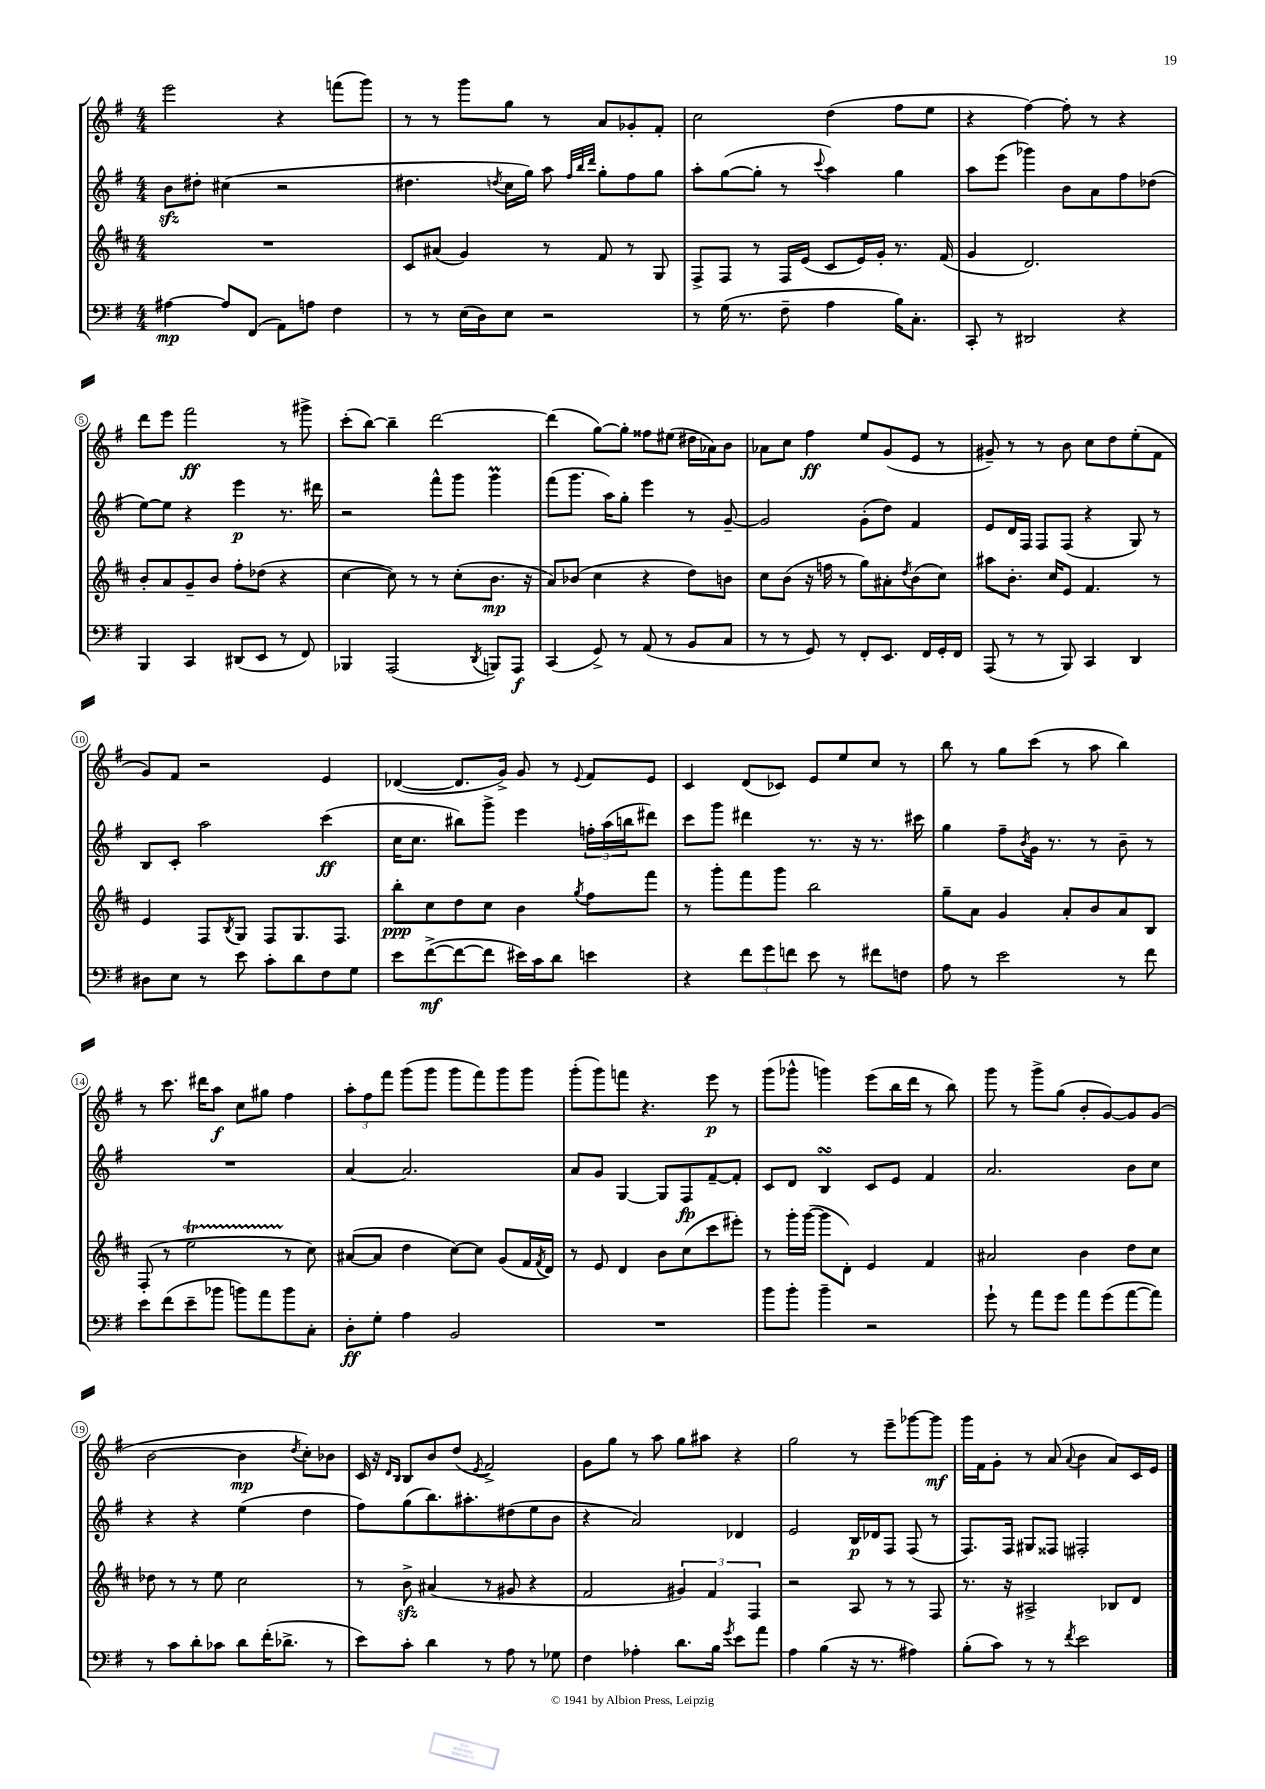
<<
\new StaffGroup <<
\new Staff = "s0" {
    \clef treble \key g \major \numericTimeSignature \time 4/4
    e'''2 r4 f'''8( g'''8) |
    r8 r8 g'''8 g''8 r8 a'8 ges'8-. fis'8-. |
    c''2 d''4( fis''8 e''8 |
    r4 fis''4~) fis''8-. r8 r4 |
    d'''8 e'''8 fis'''2\ff r8 gis'''8-> |
    c'''8-.( b''8~) b''4-- d'''2~ |
    d'''4( g''8~) g''8-. fisis''8 eis''8( dis''16 aes'16) b'8 |
    aes'8 c''8 fis''4\ff e''8 g'8( e'8 r8 |
    gis'8--) r8 r8 b'8 c''8 d''8 e''8-.( fis'8 |
    g'8) fis'8 r2 e'4 |
    des'4~( des'8. g'16->) g'8 r8 \appoggiatura { e'8 } fis'8 e'8 |
    c'4 d'8( ces'8) e'8 e''8 c''8 r8 |
    b''8 r8 g''8 c'''8( r8 a''8 b''4) |
    r8 c'''8. dis'''16 a''8\f c''8 gis''8 fis''4 |
    \tuplet 3/2 { a''8-. fis''8 fis'''8 } g'''8( g'''8 g'''8 fis'''8) g'''8 g'''8 |
    g'''8-.( g'''8) f'''8 r4. e'''8\p r8 |
    g'''8( ges'''8-^ g'''4) e'''8( b''16 d'''16 r8 b''8) |
    g'''8 r8 g'''8-> g''8( b'8-. g'8~) g'8 g'8( |
    b'2~ b'4\mp \acciaccatura { d''8 } c''8-.) bes'8 |
    c'16 r16 \grace { d'16 b16 } b8 b'8 d''8( \acciaccatura { e'8 } fis'2->) |
    g'8 g''8 r8 a''8 g''8 ais''8 r4 |
    g''2 r8 e'''8-- ges'''8~ ges'''8\mf |
    g'''16 fis'16 g'8-. r8 a'8( \appoggiatura { a'8 } b'4 a'8) c'16 e'16 \bar "|." |
}
\new Staff = "s1" {
    \clef treble \key g \major \numericTimeSignature \time 4/4
    b'8\sfz dis''8-. cis''4( r2 |
    dis''4. \acciaccatura { d''8 } c''16 g''16) a''8 \grace { fis''32 b''32 d'''32 } g''8-. fis''8 g''8 |
    a''8-. g''8~( g''8-. r8 \appoggiatura { c'''8 } a''4) g''4 |
    a''8 e'''8( ges'''4) b'8 a'8 fis''8 des''8( |
    e''8~) e''8 r4 e'''4\p r8. dis'''16 |
    r2 fis'''8-^ g'''8 g'''4\prall |
    fis'''8( g'''8. a''16) g''8-. e'''4 r8 g'8~-- |
    g'2 g'8-.( d''8) fis'4 |
    e'8 d'16 fis16 fis8 fis8( r4 g8) r8 |
    b8 c'8-. a''2 c'''4\ff( |
    c''16 c''8. bis''8) g'''8-> e'''4 \tuplet 3/2 { f''16-. a''16( b''16 } dis'''8) |
    c'''8 g'''8 dis'''4 r8. r16 r8. cis'''16 |
    g''4 fis''8-- \acciaccatura { b'8 } g'16 r8. r8 b'8-- r8 |
    R1 |
    a'4~ a'2. |
    a'8 g'8 g4~ g8 fis8\fp fis'8~-- fis'8-. |
    c'8 d'8 b4\turn c'8 e'8 fis'4 |
    a'2. b'8 c''8 |
    r4 r4 e''4( d''4 |
    fis''8) g''8( b''8.) ais''8.-. dis''8( e''8 b'8 |
    r4 a'2) des'4 |
    e'2 b16\p des'16 fis8 fis8( r8 |
    fis8.) fis16 gis8 fisis8 fis2-. \bar "|." |
}
\new Staff = "s2" {
    \clef treble \key d \major \numericTimeSignature \time 4/4
    R1 |
    cis'8 ais'8( g'4) r8 fis'8 r8 g8 |
    fis8-> fis8 r8 fis16 e'16( cis'8 e'16) g'16-. r8. fis'16( |
    g'4 d'2.) |
    b'8-. a'8 g'8-- b'8 fis''8-. des''8( r4 |
    cis''4~ cis''8) r8 r8 cis''8-.( b'8.\mp r16 |
    a'8) bes'8( cis''4 r4 d''8) b'8 |
    cis''8 b'8( r16 f''16 r8 g''8) ais'8-. \acciaccatura { d''8 } b'8( cis''8) |
    ais''8 b'8.-. cis''16 e'8 fis'4. r8 |
    e'4 fis8 \acciaccatura { b8 } g8 fis8 g8. fis8. |
    b''8-.\ppp cis''8 d''8 cis''8 b'4 \acciaccatura { g''8 } fis''8 fis'''8 |
    r8 g'''8-. fis'''8 g'''8 b''2 |
    g''8-- a'8 g'4 a'8-. b'8 a'8 b8 |
    fis8-.( r8 e''2\startTrillSpan r8\stopTrillSpan cis''8) |
    ais'8~( ais'8 d''4 cis''8~) cis''8 g'8( fis'16 \acciaccatura { fis'8 } d'16) |
    r8 e'8 d'4 b'8 cis''8( cis'''8 eis'''8-.) |
    r8 g'''16-. g'''16~( g'''8 d'8-.) e'4 fis'4 |
    ais'2 b'4 d''8 cis''8 |
    des''8 r8 r8 e''8 cis''2 |
    r8 b'8->\sfz ais'4( r8 gis'8 r4 |
    fis'2 \tuplet 3/2 { gis'4) fis'4 fis4 } |
    r2 a8 r8 r8 fis8 |
    r8. r16 ais2-> bes8 d'8 \bar "|." |
}
\new Staff = "s3" {
    \clef bass \key g \major \numericTimeSignature \time 4/4
    ais4~\mp ais8 fis,8( a,8) a8 fis4 |
    r8 r8 e16( d16) e8 r2 |
    r8 g16( r8. fis8-- a4 b16) c8.-. |
    c,8-. r8 dis,2 r4 |
    b,,4 c,4 dis,8( e,8 r8 fis,8) |
    bes,,4 a,,2( \acciaccatura { d,8 } b,,8) a,,8\f |
    c,4( g,8->) r8 a,8( r8 b,8 c8 |
    r8 r8 g,8) r8 fis,8-. e,8. fis,16 g,16-. fis,16 |
    a,,8( r8 r8 b,,8) c,4 d,4 |
    dis8 e8 r8 e'8 c'8-. d'8 fis8 g8 |
    e'8 fis'8~->\mf( fis'8~ fis'8 eis'16) c'16 d'8 e'4 |
    r4 \tuplet 3/2 { fis'8 g'8 f'8 } e'8 r8 fis'8 f8 |
    a8 r8 e'2 r8 fis'8 |
    e'8 fis'8( e'8-- bes'8 b'8) a'8 b'8 c8-. |
    d8-.\ff g8-. a4 b,2 |
    R1 |
    b'8 b'8-. b'4-- r2 |
    g'8-! r8 a'8 g'8 a'8 g'8( a'8~ a'8) |
    r8 c'8 d'8-. ces'8 d'8 fis'16-.( des'8.-> r8 |
    e'8) c'8-. d'4 r8 a8 r8 ges8 |
    fis4 aes4-. d'8. b16 \acciaccatura { g'8 } e'8 a'8 |
    a4 b4( r16 r8. ais4) |
    b8-.( c'8) r8 r8 \acciaccatura { fis'8 } e'2 \bar "|." |
}
>>
>>
\layout { \context { \Score \override BarNumber.stencil = #(make-stencil-circler 0.1 0.3 ly:text-interface::print) } }
